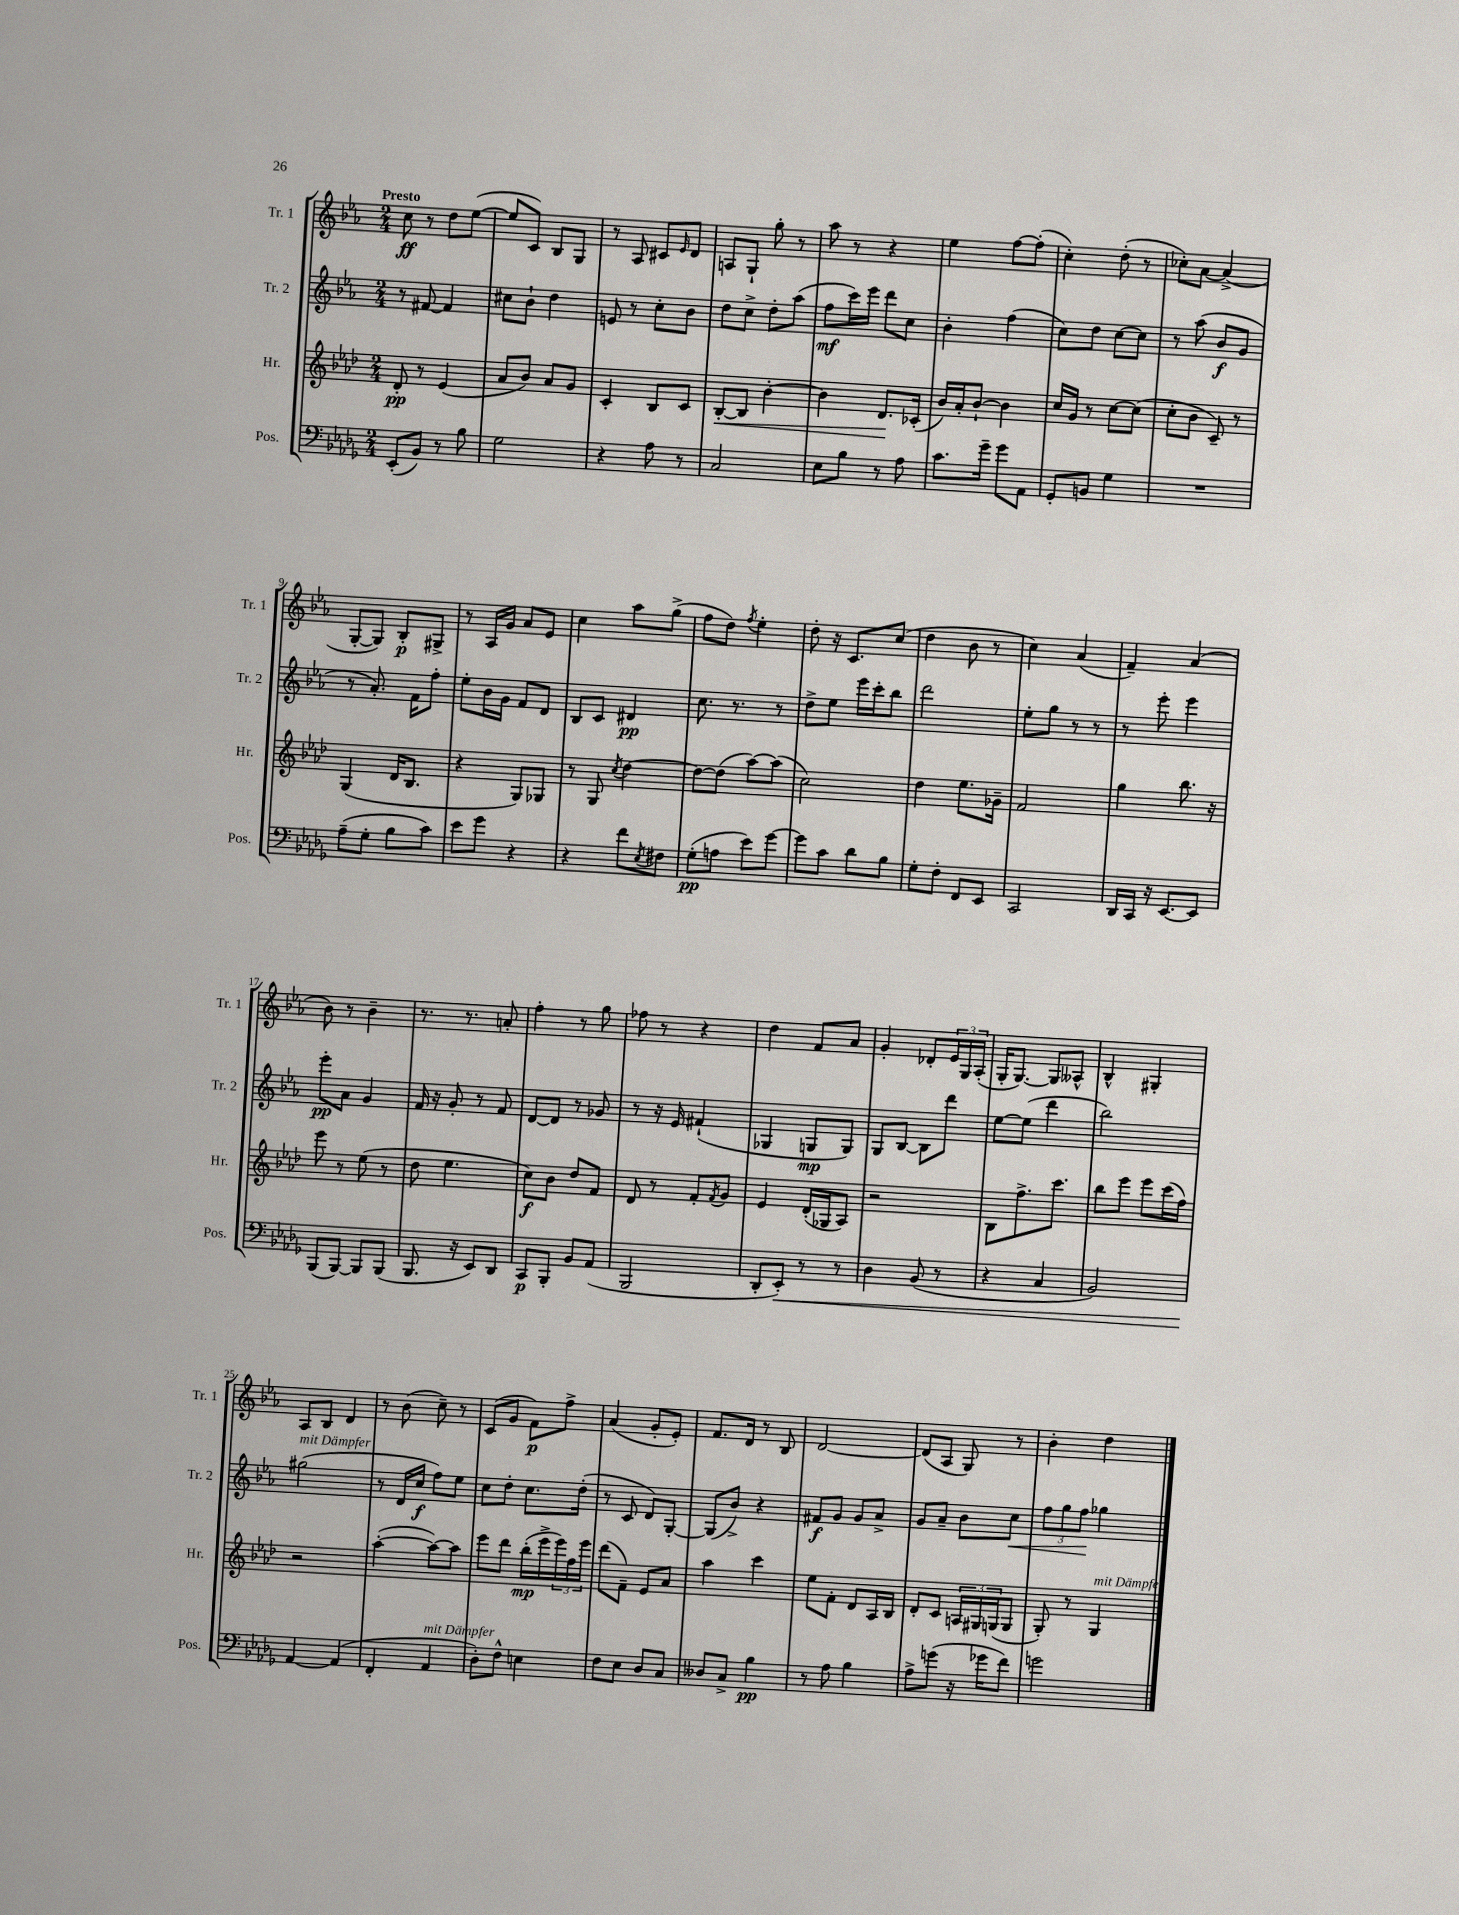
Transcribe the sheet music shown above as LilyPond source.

<<
\new StaffGroup <<
\new Staff = "s0" \with { instrumentName = "Tr. 1" shortInstrumentName = "Tr. 1" } {
    \clef treble \key ees \major \numericTimeSignature \time 2/4 \tempo "Presto"
    c''8\ff r8 d''8 ees''8~( |
    ees''8 c'8) bes8 g8 |
    r8 aes8 cis'8 \grace { ees'16 } d'8 |
    a8 g8-! g''8-. r8 |
    aes''8 r8 r4 |
    ees''4 f''8~ f''8-.( |
    c''4-.) d''8-.( r8 |
    ces''8-.) aes'8~ aes'4->( |
    g8~-. g8) bes8-.\p gis8-> |
    r8 aes16 g'16 aes'8 ees'8 |
    c''4 aes''8 g''8->( |
    f''8 d''8) \acciaccatura { f''8 } ees''4-. |
    d''8-. r16 c'8. c''8( |
    d''4 bes'8 r8 |
    c''4) aes'4( |
    f'4--) aes'4( |
    bes'8) r8 bes'4-- |
    r8. r8. a'8-. |
    f''4-. r8 g''8 |
    fes''8 r8 r4 |
    d''4 f'8 aes'8 |
    g'4-. des'8-. \tuplet 3/2 { ees'16 g16 aes16-.( } |
    g16-. g8.~) g8 aeses8-^ |
    bes4-^ gis4-. |
    aes8 bes8 d'4 |
    r8 bes'8( c''8--) r8 |
    c'8( g'8 f'8\p) f''8-> |
    aes'4( g'8-. ees'8-.) |
    f'8. d'16 r8 bes8 |
    d'2~ |
    d'8( aes8 g8) r8 |
    bes'4-. d''4 \bar "|." |
}
\new Staff = "s1" \with { instrumentName = "Tr. 2" shortInstrumentName = "Tr. 2" } {
    \clef treble \key ees \major \numericTimeSignature \time 2/4
    r8 fis'8~ fis'4 |
    cis''8 bes'8-! d''4 |
    e'8 r8 c''8-. bes'8 |
    d''8 c''8-> d''8-. aes''8( |
    f''8\mf c'''16) ees'''16 d'''8 c''8 |
    bes'4-. f''4( |
    c''8) d''8 c''8~ c''8 |
    r8 aes''8( bes'8\f g'8 |
    r8 aes'8.-.) f'16 f''8-. |
    ees''8-. bes'16 g'16 f'8 d'8 |
    bes8 c'8 dis'4\pp |
    c''8. r8. r8 |
    d''8-> ees''8 ees'''16 c'''16-. bes''8 |
    d'''2 |
    ees''8-. g''8 r8 r8 |
    r8 ees'''8-. ees'''4 |
    ees'''8-.\pp aes'8 g'4 |
    f'16 r16 g'8-. r8 f'8 |
    d'8~ d'8 r8 ges'8 |
    r8 r16 ees'16 fis'4-!( |
    ges4 g8\mp g8) |
    g8 bes8~ bes8 d'''8 |
    ees''8~ ees''8( d'''4 |
    bes''2) |
    gis''2^\markup { \italic "mit Dämpfer" }( |
    r8 d'16 c''16\f f''8) ees''8 |
    c''8 d''8-. c''8. d''16-.( |
    r8 c'8 d'8) g8~-. |
    g8( bes'8->) r4 |
    fis'8\f g'8 g'8 aes'8-> |
    g'8 aes'8-- bes'8 c''8\< |
    \tuplet 3/2 { f''8 g''8 f''8\! } ges''4 \bar "|." |
}
\new Staff = "s2" \with { instrumentName = "Hr." shortInstrumentName = "Hr." } {
    \clef treble \key aes \major \numericTimeSignature \time 2/4
    des'8-.\pp r8 ees'4( |
    aes'8 bes'8) aes'8 g'8 |
    c'4-. bes8 c'8 |
    bes8~-.\< bes8 bes'4~-. |
    bes'4 des'8.\! ces'16-.( |
    bes'16) aes'16-. bes'8~-! bes'4 |
    c''16 g'16 r8 c''8~ c''8( |
    c''8-. bes'8 c'8--) r8 |
    g4( des'16 bes8. |
    r4 g8) ges8 |
    r8 g8 \acciaccatura { c''8 } des''4~ |
    des''8~ des''8( aes''8~) aes''8( |
    c''2) |
    des''4 ees''8. ges'16-- |
    f'2 |
    g''4 bes''8. r16 |
    ees'''8 r8 ees''8( r8 |
    des''8 ees''4. |
    c''8\f) bes'8 des''8 f'8 |
    des'8 r8 f'8-. \acciaccatura { f'8 } g'8 |
    ees'4 des'16-.( ges16 aes8) |
    r2 |
    bes8 f''8.-> c'''8. |
    bes''8 ees'''8 ees'''8 c'''16( f''16) |
    r2 |
    aes''4~-.( aes''8~) aes''8 |
    ees'''8 des'''8 bes''16-.\mp( ees'''16-> \tuplet 3/2 { ees'''16) f''16 ees'''16 } |
    des'''8( f'8--) ees'8 aes'8 |
    aes''4 c'''4 |
    ees''8 f'8-. des'8 aes16 bes16 |
    des'8-. c'8 \tuplet 3/2 { a16 gis16 g16( } g8 |
    g8-.) r8 g4^\markup { \italic "mit Dämpfer" } \bar "|." |
}
\new Staff = "s3" \with { instrumentName = "Pos." shortInstrumentName = "Pos." } {
    \clef bass \key des \major \numericTimeSignature \time 2/4
    ees,8-.( bes,8) r8 bes8 |
    ges2 |
    r4 aes8 r8 |
    c2 |
    ees8 bes8 r8 aes8 |
    c'8. ges'16-- ges'8 aes,8 |
    ges,8-. b,8 ges4 |
    R2 |
    aes8--( ges8-. bes8 c'8) |
    ees'8 ges'8 r4 |
    r4 f'8 \acciaccatura { ees8 } fis8 |
    ges8-.\pp( a8 ees'8) ges'8~ |
    ges'8 c'8 des'8 bes8 |
    ges8-. f8-. f,8 ees,8 |
    c,2 |
    des,16 c,16 r16 ees,8.~ ees,8 |
    bes,,8( bes,,8~) bes,,8 bes,,8( |
    bes,,8. r16 ees,8) des,8 |
    c,8\p bes,,8-. bes,8 aes,8( |
    bes,,2 |
    des,8-. ees,8-.\<) r8 r8 |
    des4 bes,8( r8 |
    r4 c4 |
    bes,2) |
    aes,4~\! aes,4( |
    f,4-. aes,4^\markup { \italic "mit Dämpfer" } |
    des8-.) f8-^ e4 |
    f8 ees8 des8 c8 |
    deses8 c8-> bes4\pp |
    r8 aes8 bes4 |
    aes8-> g'8( r16 ges'16 f'8) |
    g'2 \bar "|." |
}
>>
>>
